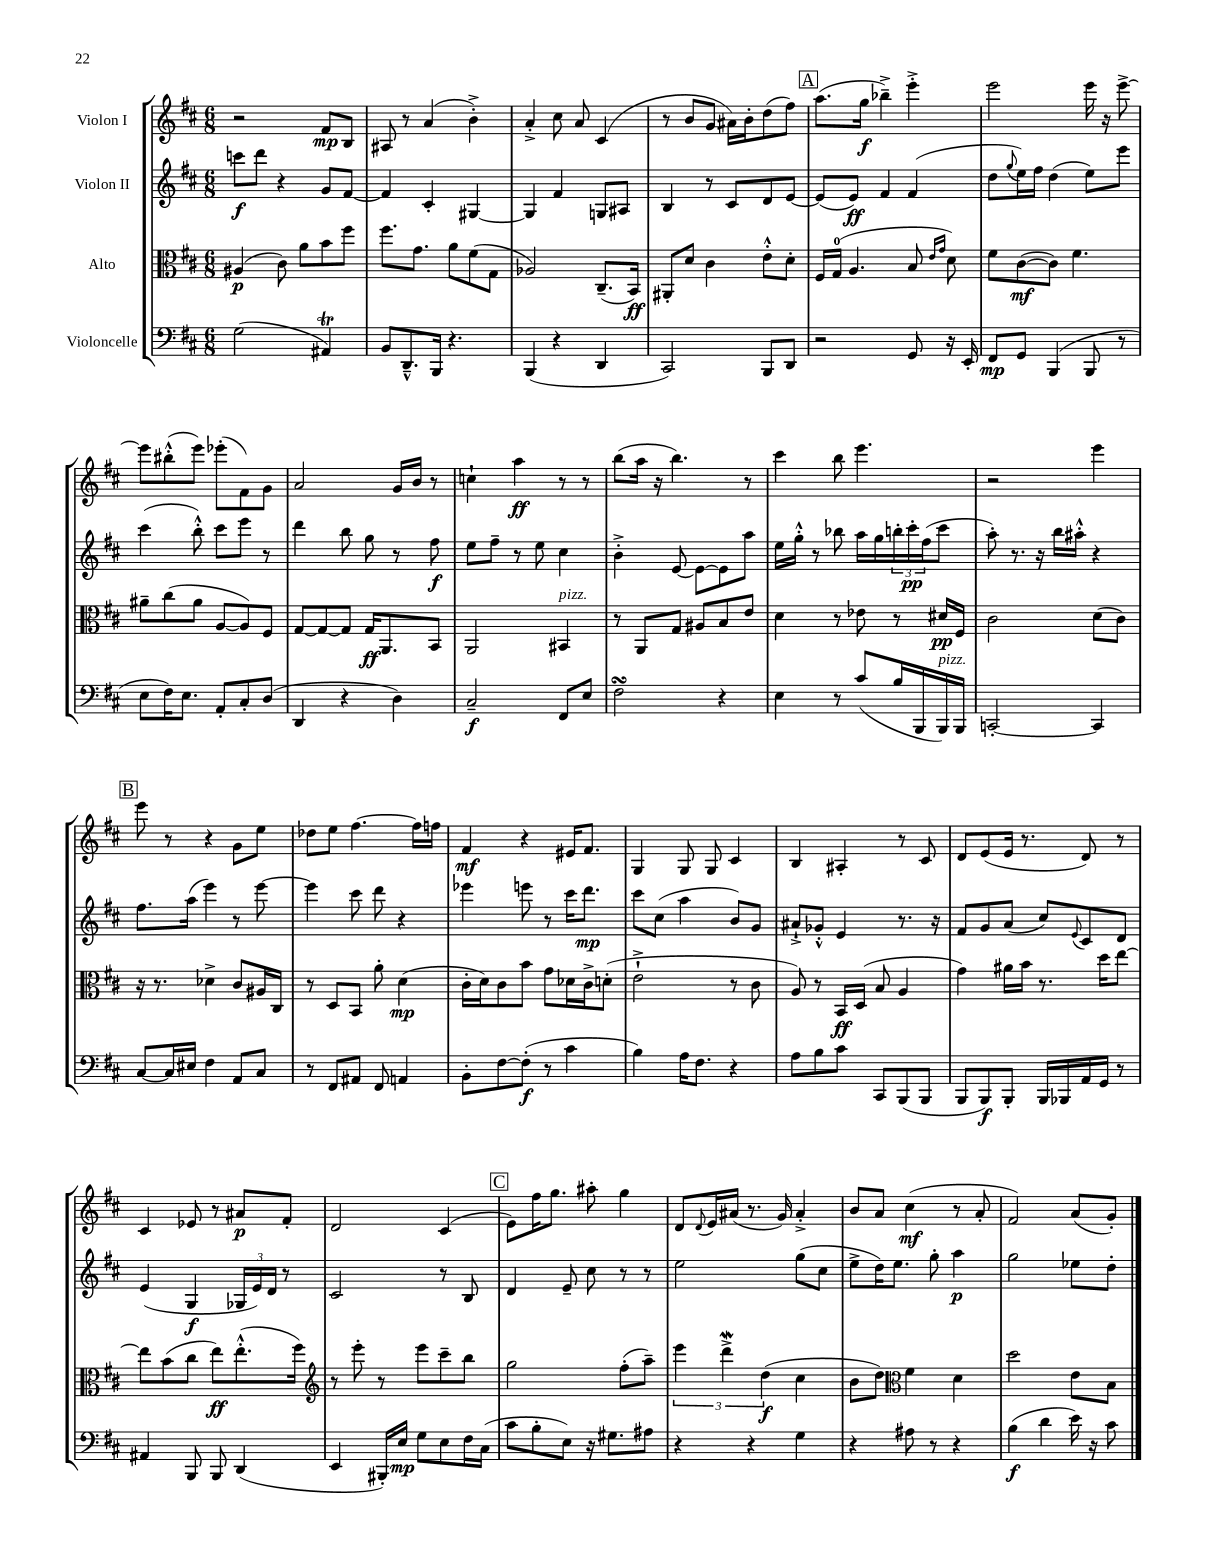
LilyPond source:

<<
\new StaffGroup <<
\new Staff = "s0" \with { instrumentName = "Violon I" } {
    \clef treble \key d \major \numericTimeSignature \time 6/8
    r2 fis'8\mp b8 |
    ais8 r8 a'4( b'4-.->) |
    a'4-.-> cis''8 a'8 cis'4( |
    r8 b'8 g'8 ais'16) b'16-. d''8( fis''8) |
    \mark \markup { \box "A" } a''8.( g''16\f bes''4--->) e'''4-.-> |
    e'''2 e'''16 r16 e'''8~-> |
    e'''8 bis''8-.-^( e'''8) ees'''8-.( fis'8) g'8 |
    a'2 g'16 b'16 r8 |
    c''4-! a''4\ff r8 r8 |
    b''8( a''16 r16 b''4.) r8 |
    cis'''4 b''8 e'''4. |
    r2 e'''4 |
    \mark \markup { \box "B" } e'''8 r8 r4 g'8 e''8 |
    des''8 e''8 fis''4.~ fis''16 f''16 |
    fis'4\mf r4 eis'16 fis'8. |
    g4 g8 g8 cis'4 |
    b4 ais4-. r8 cis'8 |
    d'8 e'8( e'16 r8. d'8) r8 |
    cis'4 ees'8 r8 ais'8\p fis'8-. |
    d'2 cis'4( |
    \mark \markup { \box "C" } e'8) fis''16 g''8. ais''8-. g''4 |
    d'8 \appoggiatura { d'8 } e'16 ais'16( r8. g'16) ais'4-.-> |
    b'8 a'8 cis''4\mf( r8 a'8-. |
    fis'2) a'8( g'8-.) \bar "|." |
}
\new Staff = "s1" \with { instrumentName = "Violon II" } {
    \clef treble \key d \major \numericTimeSignature \time 6/8
    c'''8\f d'''8 r4 g'8 fis'8~ |
    fis'4 cis'4-. gis4~ |
    gis4 fis'4 g8 ais8 |
    b4 r8 cis'8 d'8 e'8~ |
    \mark \markup { \box "A" } e'8( e'8\ff) fis'4 fis'4( |
    d''8 \appoggiatura { g''8 } e''16) fis''16 d''4( e''8) e'''8 |
    cis'''4( b''8-.-^) cis'''8 e'''8 r8 |
    d'''4 b''8 g''8 r8 fis''8\f |
    e''8 fis''8-- r8 e''8 cis''4 |
    b'4-.-> e'8~ e'8~ e'8 a''8 |
    e''16 g''16-.-^ r8 bes''8 a''16 g''16 \tuplet 3/2 { b''16-. cis'''16-.\pp fis''16( } cis'''8 |
    a''8-.) r8. r16 b''16 ais''16-.-^ r4 |
    \mark \markup { \box "B" } fis''8. a''16( e'''4) r8 e'''8~ |
    e'''4 cis'''8 d'''8 r4 |
    ees'''4 e'''8 r8 cis'''16 d'''8.\mp |
    cis'''8 cis''8( a''4 b'8) g'8 |
    ais'8-!-> ges'8-.-^ e'4 r8. r16 |
    fis'8 g'8 a'8( cis''8) \appoggiatura { e'8 } cis'8 d'8 |
    e'4( g4\f \tuplet 3/2 { ges16 e'16) d'16 } r8 |
    cis'2 r8 b8 |
    \mark \markup { \box "C" } d'4 e'8-- cis''8 r8 r8 |
    e''2 g''8( cis''8 |
    e''8-> d''16) e''8. g''8-. a''4\p |
    g''2 ees''8 d''8-. \bar "|." |
}
\new Staff = "s2" \with { instrumentName = "Alto" } {
    \clef alto \key d \major \numericTimeSignature \time 6/8
    ais4\p( cis'8) a'8 b'8 fis''8 |
    fis''8. g'8. a'8 fis'8( g8 |
    aes2) cis8.--( b,16\ff) |
    ais,8-. d'8 cis'4 e'8-.-^ d'8-. |
    \mark \markup { \box "A" } fis16 g16-0( a4. b8 \grace { e'16 g'16 } d'8) |
    fis'8 cis'8~\mf( cis'8) fis'4. |
    ais'8-- cis''8( ais'8 a8~ a8) fis8 |
    g8~ g8~ g8 g16\ff a,8. b,8 |
    a,2 bis,4^\markup { \italic "pizz." } |
    r8 a,8 g8 ais8 b8 e'8 |
    d'4 r8 ees'8 r8 dis'16\pp fis16 |
    cis'2 d'8( cis'8) |
    \mark \markup { \box "B" } r16 r8. des'4-> cis'8 ais16 cis16 |
    r8 d8 b,8 a'8-. d'4\mp( |
    cis'16-. d'16) cis'8 b'8 g'8 des'16 cis'16-> d'8-.( |
    e'2-!-> r8 cis'8 |
    a8) r8 b,16\ff d16( b8 a4 |
    g'4) ais'16 b'16 r8. d''16 e''8~ |
    e''8 b'8( cis''8 e''8\ff) e''8.-.-^( fis''16) |
    \clef treble r8 e'''8-. r8 e'''8 cis'''8-- b''8 |
    \mark \markup { \box "C" } g''2 fis''8-.( a''8--) |
    \tuplet 3/2 { e'''4 d'''4->\mordent d''4\f( } cis''4 |
    b'8 d''8) \clef alto fis'4 d'4 |
    d''2 e'8 b8 \bar "|." |
}
\new Staff = "s3" \with { instrumentName = "Violoncelle" } {
    \clef bass \key d \major \numericTimeSignature \time 6/8
    g2( ais,4\trill) |
    b,8 d,8.---^ b,,16 r4. |
    b,,4( r4 d,4 |
    cis,2) b,,8 d,8 |
    \mark \markup { \box "A" } r2 g,8 r16 e,16-. |
    fis,8\mp g,8 b,,4( b,,8 r8 |
    e8 fis16) e8. a,8-. cis8-. d8( |
    d,4 r4 d4) |
    cis2--\f fis,8 e8 |
    fis2\turn r4 |
    e4 r8 cis'8( b16 b,,16 b,,16^\markup { \italic "pizz." }) b,,16 |
    c,2~-. c,4 |
    \mark \markup { \box "B" } cis8~ cis16 eis16 fis4 a,8 cis8 |
    r8 fis,8 ais,8 fis,8 a,4 |
    b,8-. fis8~ fis8-.\f( r8 cis'4 |
    b4) a16 fis8. r4 |
    a8 b8 cis'8 cis,8 b,,8( b,,8 |
    b,,8 b,,8\f) b,,8-. b,,16 bes,,16 a,16 g,16 r8 |
    ais,4 b,,8 b,,8 d,4( |
    e,4 bis,,16-.) e16\mp g8 e8 fis16 cis16( |
    \mark \markup { \box "C" } cis'8 b8-. e8) r16 gis8. ais8 |
    r4 r4 g4 |
    r4 ais8 r8 r4 |
    b4\f( d'4 e'16) r16 cis'8 \bar "|." |
}
>>
>>
\layout { \context { \Score \remove "Bar_number_engraver" } }
